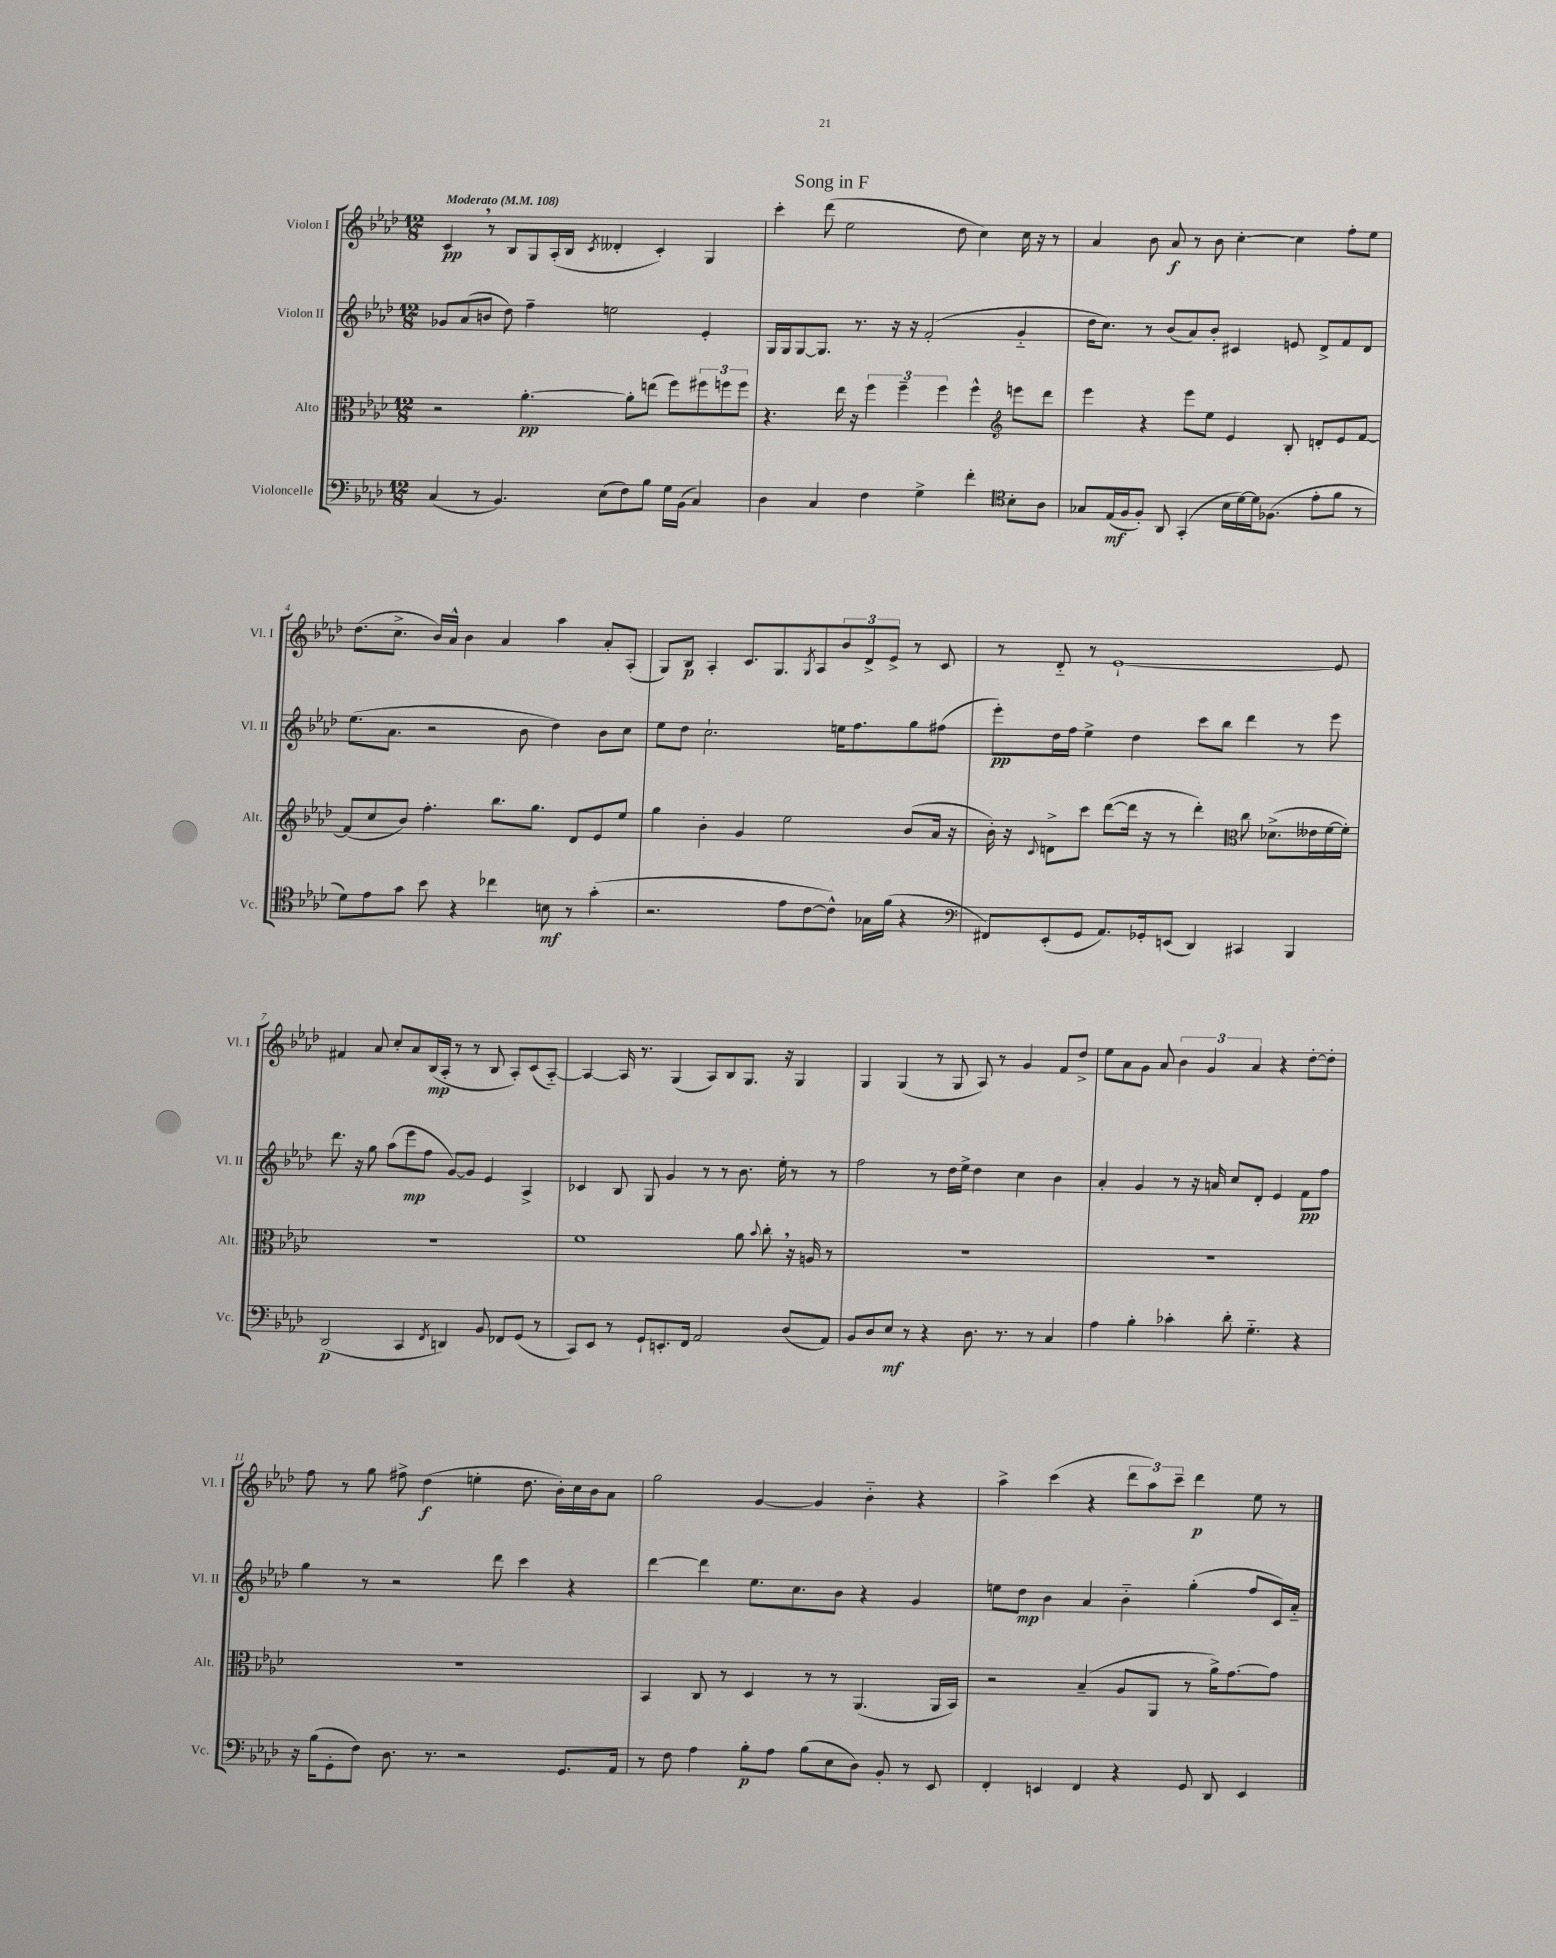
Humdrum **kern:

**kern	**kern	**kern	**kern
*staff4	*staff3	*staff2	*staff1
*clefF4	*clefC3	*clefG2	*clefG2
*k[b-e-a-d-]	*k[b-e-a-d-]	*k[b-e-a-d-]	*k[b-e-a-d-]
*M12/8	*M12/8	*M12/8	*M12/8
*MM108	*MM108	*MM108	*MM108
(4C	2r	8g-	4c
.	.	(8a-	.
8r	.	8b	8r
4.BB-)	.	8dd-)	8B-
.	[4.a-'	4ff~	8G
.	.	.	(16A-'
.	.	.	16B-
.	.	.	8qc
(8E-	.	2ee	4d--'
8F)	8a-']	.	.
8B-	(8ee	.	4c')
16G	8ff)	.	.
(16BB-	.	.	.
4C)	12ff#	4e-'	4G
.	12ff	.	.
.	12ff	.	.
=	=	=	=
4D-	4.r	16G	4ccc'
.	.	16G	.
.	.	[8G	.
4C	.	8.G]	(8ddd-
.	16ee-	.	2ee-
.	16r	8.r	.
4F	6ff	.	.
.	.	16r	.
.	6ff~	.	.
.	.	16r	.
4G^	.	(2f'	.
.	6ff	.	.
.	.	.	8dd-
4f'	4ff^^	.	4cc)
*clefC4	*clefG2	*	*
8B-'	8eee	4g'~	16cc
.	.	.	16r
8A-	8ddd-	.	8r
=	=	=	=
8G-	4eee-	16dd-	4a-
.	.	8.cc)	.
(16E-	.	.	.
16F	.	.	.
8F')	4r	8r	8b-
8AA-	.	(8b-	8a-
(4GG'	8eee-	8a-)	8r
.	8ee-	8b-'	8b-
16B-	4e-	4c#	[4cc'
[16d-)	.	.	.
16d-]	.	.	.
(8.F-	.	.	.
.	8B-'	8e	4cc]
8e-'	8d'	8d-^	.
8f	8e-	8f	8ff'
8r	[8f	8d-	8ee-
=	=	=	=
8d-)	(8f]	(8.ee-	(8.dd-
8e-	8cc	.	.
.	.	8.a-	8.cc^
8g	8b-)	.	.
8b-	4.ff'	2r	16b-)
.	.	.	16a-^^
4r	.	.	4b-
4cc-	8.bb-	.	4a-
.	.	8b-	.
.	8.gg	.	.
8B	.	4dd-)	4aa-
8r	8d-	.	.
(4g'	8e-	8b-	8a-'
.	8ee-	8cc	(8A-'
=	=	=	=
2.r	4gg	8ee-	8G)
.	.	8dd-	8B-
.	4b-'	2.cc`	4A-'
.	4g	.	8.c
.	.	.	8.G
8e-	2ee-	.	.
.	.	.	8qG
[8c	.	.	8A-
8c^^])	.	16ee	12b-
.	.	8.ff	.
.	.	.	12d-^
16G-	.	.	.
.	.	.	12e-^
(16f	.	.	.
4r	(8b-	8gg	8r
.	16a-	(8ff#	8c
.	16r	.	.
=	=	=	=
*clefF4	*	*	*
8FF#)	16b-')	8eee-')	8r
.	16r	.	.
.	8qqc	.	.
(8EE-'	8d^	16dd-	8d-'~
.	.	16ff	.
8GG	8ccc	4ee-^	8r
8.AA-)	([8ddd-	.	[1e-`
.	16ddd-]	4dd-	.
16GG-'	16r	.	.
(8EE	8r	.	.
4DD-)	4ddd-')	8ccc	.
.	.	8bb-	.
*	*clefC3	*	*
4CC#	8cc	4ddd-	.
.	(8.d-^	.	.
4BBB-	.	8r	.
.	16e--	.	.
.	[16f	8eee-	8e-]
.	16f'])	.	.
=	=	=	=
(2DD-	1.r	8.ddd-	4f#
.	.	16r	.
.	.	8gg	8a-
.	.	(8aa-	8cc'
4CC	.	8eee-	8a-
.	.	8ff	(16B-
.	.	.	16A-'
8qFF	.	.	.
4DD)	.	[8g)	8r
.	.	8g]	8r
8BB-	.	4e-	8B-
8FF-	.	.	8A-')
(8GG	.	4A-^	(8c
8r	.	.	[8A-'~)
=	=	=	=
8CC)	1f	4c-	4A-_
8EE-	.	.	.
8r	.	8B-	16A-]
.	.	.	8.r
8GG`	.	8G	.
8.EE'	.	4g	(4G
16FF	.	.	.
2AA-	.	8r	8A-)
.	.	8r	8B-
.	8a-	8.b-	8.G
.	8qqb-	.	.
.	8cc'	.	.
.	.	16ee-'	16r
(8D-	16r	8r	4G
.	16A	.	.
8AA-)	8r	8r	.
=	=	=	=
8BB-	1.r	2ff	4G
8D-	.	.	.
8E-	.	.	(4G
8r	.	.	.
4r	.	8r	8r
.	.	16dd-	8G
.	.	16ee-^	.
8.D-	.	4dd-	8A-)
.	.	.	8r
8.r	.	.	.
.	.	4cc	4g
8r	.	.	.
4C	.	4b-	8f
.	.	.	8dd-^
=	=	=	=
4A-	1.r	4a-'	8ee-
.	.	.	8a-
4B-'	.	4g	8g
.	.	.	8a-
4c-'	.	8r	6b-
.	.	16r	.
.	.	.	6g
.	.	16a	.
8d-'	.	8cc	.
.	.	.	6a-
4.G'~	.	8d-'	.
.	.	4e-	4r
4r	.	8f	[8dd-'
.	.	8ff	8dd-']
=	=	=	=
16r	1.r	4gg	8ff
(16B-	.	.	.
8GG'	.	.	8r
8F)	.	8r	8gg
8.D-	.	2r	8ff#^
.	.	.	(4dd-
8.r	.	.	.
2r	.	.	4ee'
.	.	8ddd-	.
.	.	4ccc	8.dd-
.	.	.	16b-')
8.GG	.	4r	16cc
.	.	.	16b-
.	.	.	8a-
16AA-	.	.	.
=	=	=	=
8r	4BB-	[4ddd-	2gg
8F	.	.	.
4A-	8C	4ddd-]	.
.	8r	.	.
8B-'	4D-	8.ee-	[4g
8A-	.	.	.
.	.	8.cc	.
(8B-	8r	.	4g]
8E-	8r	8b-	.
8D-)	(4.AA-	4r	4b-'~
8BB-'	.	.	.
8r	.	4g	4r
8EE-	16AA-	.	.
.	16BB-)	.	.
=	=	=	=
4FF'	2r	8ee	4aa-^
.	.	8dd-	.
4EE	.	4b-	(4ccc
4FF	(4B-~	4a-	4r
4r	8A-	4b-'~	12ddd-
.	.	.	12aa-)
.	8AA-	.	.
.	.	.	12ccc~
8GG	8r	(4gg'	4ddd-
8DD-	16a-^)	.	.
.	[8.g	.	.
4EE	.	8ff	8ee-
.	8g]	16c)	8r
.	.	16a-'~	.
==	==	==	==
*-	*-	*-	*-
